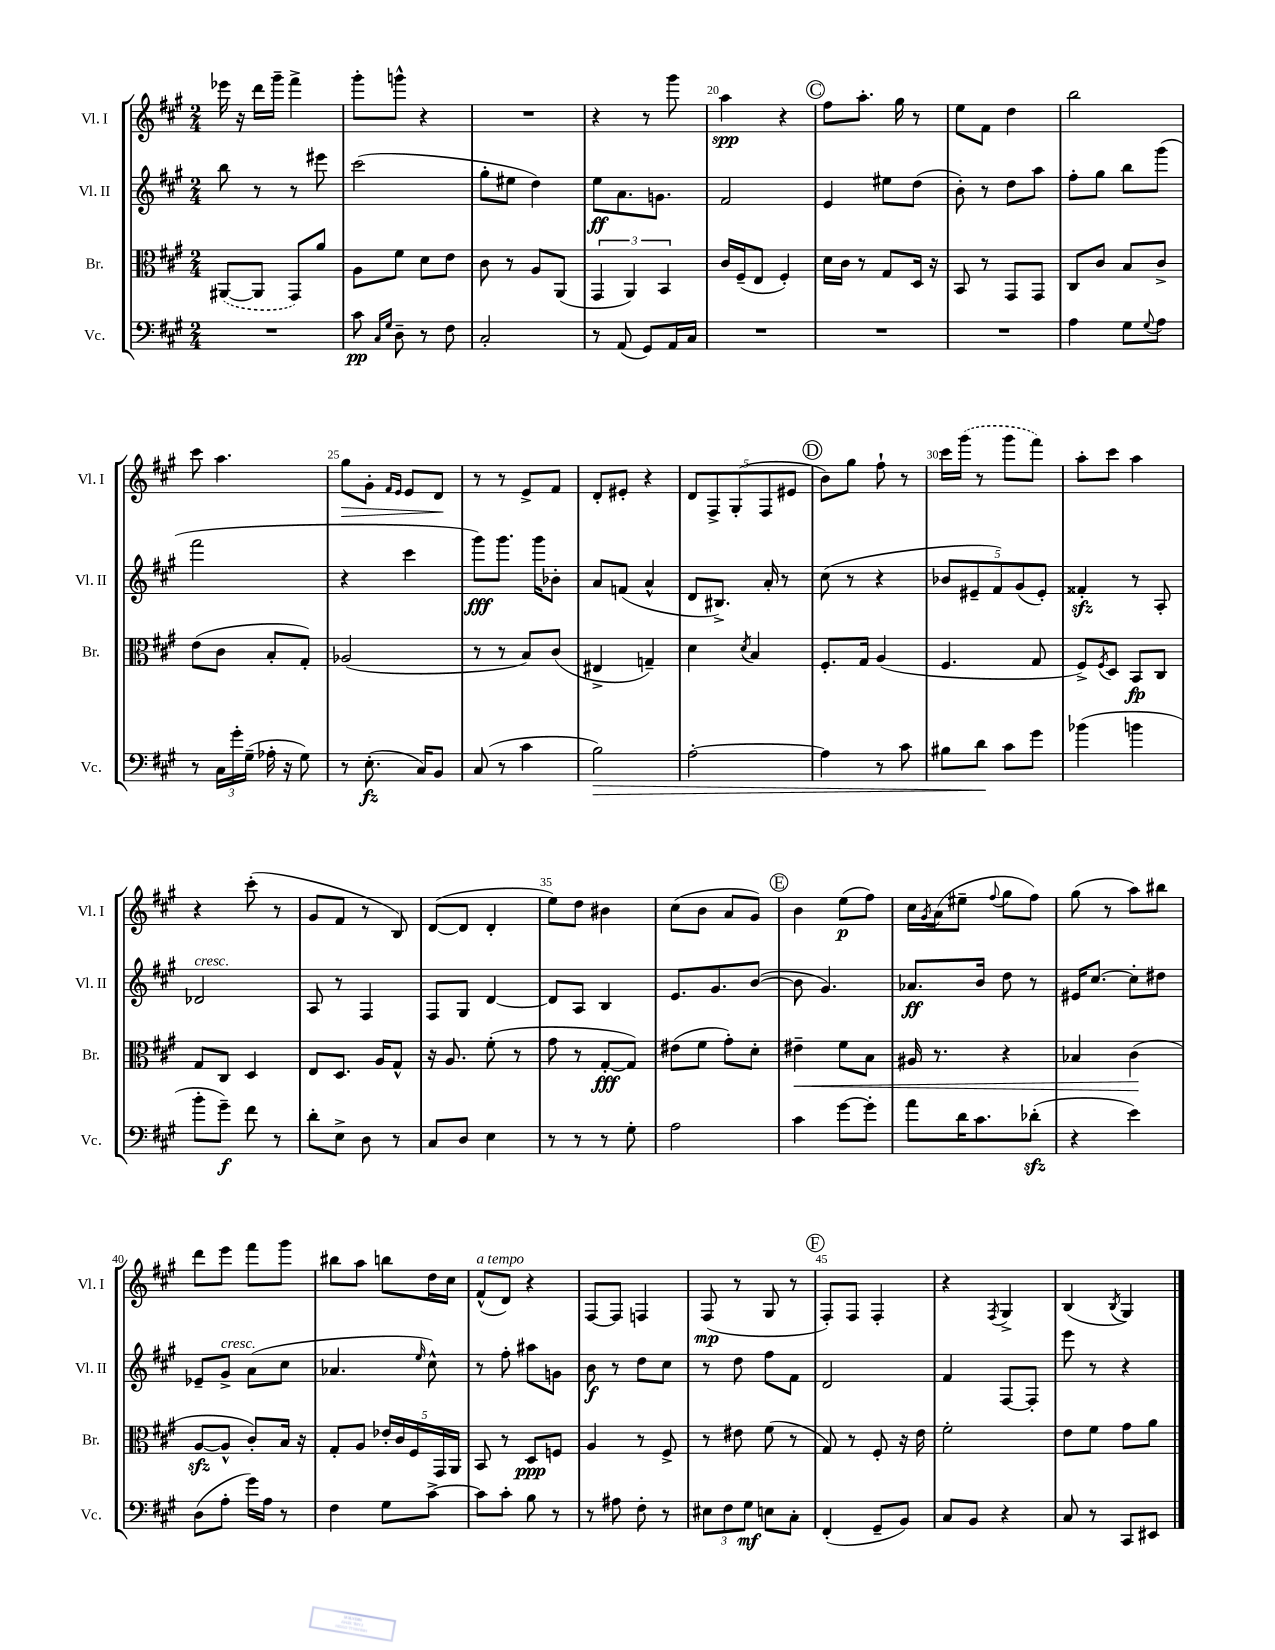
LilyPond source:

<<
\new StaffGroup <<
\new Staff = "s0" \with { instrumentName = "Vl. I" shortInstrumentName = "Vl. I" } {
    \clef treble \key a \major \numericTimeSignature \time 2/4
    ees'''16 r16 d'''16 gis'''16-- fis'''4-> |
    gis'''8-. g'''8-^ r4 |
    R2 |
    r4 r8 gis'''8 |
    a''4\spp r4 |
    \mark \markup { \circle "C" } fis''8 a''8.-. gis''16 r8 |
    e''8 fis'8 d''4 |
    b''2 |
    cis'''8 a''4. |
    gis''8\> gis'8-. \grace { fis'16 e'16 } e'8 d'8\! |
    r8 r8 e'8-> fis'8 |
    d'8-. eis'8-. r4 |
    \tuplet 5/4 { d'8 fis8-> gis8-.( fis8 eis'8 } |
    \mark \markup { \circle "D" } b'8) gis''8 fis''8-! r8 |
    cis'''16 \once \slurDashed gis'''16( r8 gis'''8 fis'''8) |
    a''8-. cis'''8 a''4 |
    r4 cis'''8-.( r8 |
    gis'8 fis'8 r8 b8) |
    d'8~( d'8 d'4-. |
    e''8) d''8 bis'4 |
    cis''8( b'8 a'8 gis'8) |
    \mark \markup { \circle "E" } b'4 e''8\p( fis''8) |
    cis''16 \acciaccatura { gis'8 } a'16( eis''8-- \appoggiatura { fis''8 } gis''8 fis''8) |
    gis''8( r8 a''8) bis''8 |
    d'''8 e'''8 fis'''8 gis'''8 |
    bis''8 a''8 b''8 d''16 cis''16 |
    fis'8-^^\markup { \italic "a tempo" }( d'8) r4 |
    fis8~ fis8 f4 |
    fis8\mp( r8 gis8 r8 |
    \mark \markup { \circle "F" } fis8-.) fis8 fis4-. |
    r4 \acciaccatura { fis8 } gis4-> |
    b4( \acciaccatura { b8 } gis4) \bar "|." |
}
\new Staff = "s1" \with { instrumentName = "Vl. II" shortInstrumentName = "Vl. II" } {
    \clef treble \key a \major \numericTimeSignature \time 2/4
    b''8 r8 r8 eis'''8 |
    cis'''2( |
    gis''8-. eis''8 d''4) |
    e''8\ff a'8. g'8. |
    fis'2 |
    \mark \markup { \circle "C" } e'4 eis''8 d''8( |
    b'8-.) r8 d''8 a''8 |
    fis''8-. gis''8 b''8 gis'''8( |
    fis'''2 |
    r4 cis'''4 |
    gis'''8\fff) gis'''8. gis'''16 bes'8-. |
    a'8 f'8( a'4-^ |
    d'8 bis8.->) a'16-. r8 |
    \mark \markup { \circle "D" } cis''8( r8 r4 |
    \tuplet 5/4 { bes'8 eis'8-- fis'8) gis'8( eis'8-.) } |
    fisis'4-.\sfz r8 a8-. |
    des'2^\markup { \italic "cresc." } |
    a8 r8 fis4 |
    fis8 gis8 d'4~ |
    d'8 a8 b4 |
    e'8. gis'8. b'8~( |
    \mark \markup { \circle "E" } b'8 gis'4.) |
    aes'8.\ff b'16 d''8 r8 |
    eis'16 cis''8.~ cis''8-. dis''8 |
    ees'8-- gis'8->^\markup { \italic "cresc." } a'8( cis''8 |
    aes'4. \grace { e''16 } cis''8-^) |
    r8 fis''8-. ais''8 g'8 |
    b'8\f r8 d''8 cis''8 |
    r8 d''8 fis''8 fis'8 |
    \mark \markup { \circle "F" } d'2 |
    fis'4 fis8~ fis8-. |
    e'''8 r8 r4 \bar "|." |
}
\new Staff = "s2" \with { instrumentName = "Br." shortInstrumentName = "Br." } {
    \clef alto \key a \major \numericTimeSignature \time 2/4
    \once \slurDashed ais,8~( ais,8 gis,8) a'8 |
    a8 fis'8 d'8 e'8 |
    cis'8 r8 a8 a,8( |
    \tuplet 3/2 { gis,4 a,4) b,4 } |
    cis'16 fis16--( e8 fis4-.) |
    \mark \markup { \circle "C" } d'16 cis'16 r8 gis8 d16 r16 |
    b,8 r8 gis,8 gis,8 |
    cis8 cis'8 b8 cis'8-> |
    e'8( cis'8 b8-. gis8-.) |
    aes2( |
    r8 r8 b8) cis'8( |
    eis4-> g4--) |
    d'4 \acciaccatura { d'8 } b4 |
    \mark \markup { \circle "D" } fis8.-. gis16 a4( |
    fis4. gis8 |
    fis8->) \acciaccatura { fis8 } d8 b,8\fp cis8 |
    gis8 cis8 d4 |
    e8 d8. a16 gis8-^ |
    r16 a8. fis'8-.( r8 |
    gis'8 r8 gis8~-.\fff gis8) |
    eis'8( fis'8 gis'8-.) d'8-. |
    \mark \markup { \circle "E" } eis'4--\< fis'8 b8 |
    ais16 r8. r4 |
    bes4 cis'4\!( |
    a8~\sfz a8-^ cis'8-.) b16 r16 |
    gis8-. a8 \tuplet 5/4 { ees'16-. cis'16 fis16 gis,16 a,16 } |
    b,8 r8 d8\ppp f8 |
    a4 r8 fis8-> |
    r8 eis'8 fis'8( r8 |
    \mark \markup { \circle "F" } gis8) r8 fis8-. r16 e'16 |
    fis'2-. |
    e'8 fis'8 gis'8 a'8 \bar "|." |
}
\new Staff = "s3" \with { instrumentName = "Vc." shortInstrumentName = "Vc." } {
    \clef bass \key a \major \numericTimeSignature \time 2/4
    R2 |
    cis'8\pp \grace { cis16 gis16 } d8-- r8 fis8 |
    cis2-. |
    r8 a,8( gis,8) a,16 cis16 |
    R2 |
    \mark \markup { \circle "C" } R2 |
    R2 |
    a4 gis8 \appoggiatura { gis8 } a8 |
    r8 \tuplet 3/2 { cis16 gis'16-. gis16--( } aes16-. r16 gis8) |
    r8 e8.-.\fz( cis16) b,8 |
    cis8( r8 cis'4 |
    b2\>) |
    a2~-. |
    \mark \markup { \circle "D" } a4 r8 cis'8 |
    bis8 d'8\! cis'8 gis'8 |
    bes'4( b'4 |
    b'8-. gis'8--\f) fis'8 r8 |
    d'8-. e8-> d8 r8 |
    cis8 d8 e4 |
    r8 r8 r8 gis8-. |
    a2 |
    \mark \markup { \circle "E" } cis'4 gis'8~ gis'8-. |
    a'8 d'16 cis'8. des'8-.\sfz( |
    r4 e'4) |
    d8( a8-. gis'16) a16 r8 |
    fis4 gis8 cis'8~-> |
    cis'8 cis'8-. b8 r8 |
    r8 ais8 fis8-. r8 |
    \tuplet 3/2 { eis8 fis8 gis8\mf } e8 cis8-. |
    \mark \markup { \circle "F" } fis,4-.( gis,8-- b,8) |
    cis8 b,8 r4 |
    cis8 r8 cis,8 eis,8 \bar "|." |
}
>>
>>
\layout { \context { \Score currentBarNumber = #16 \override BarNumber.break-visibility = ##(#f #t #t) barNumberVisibility = #(every-nth-bar-number-visible 5) } }
